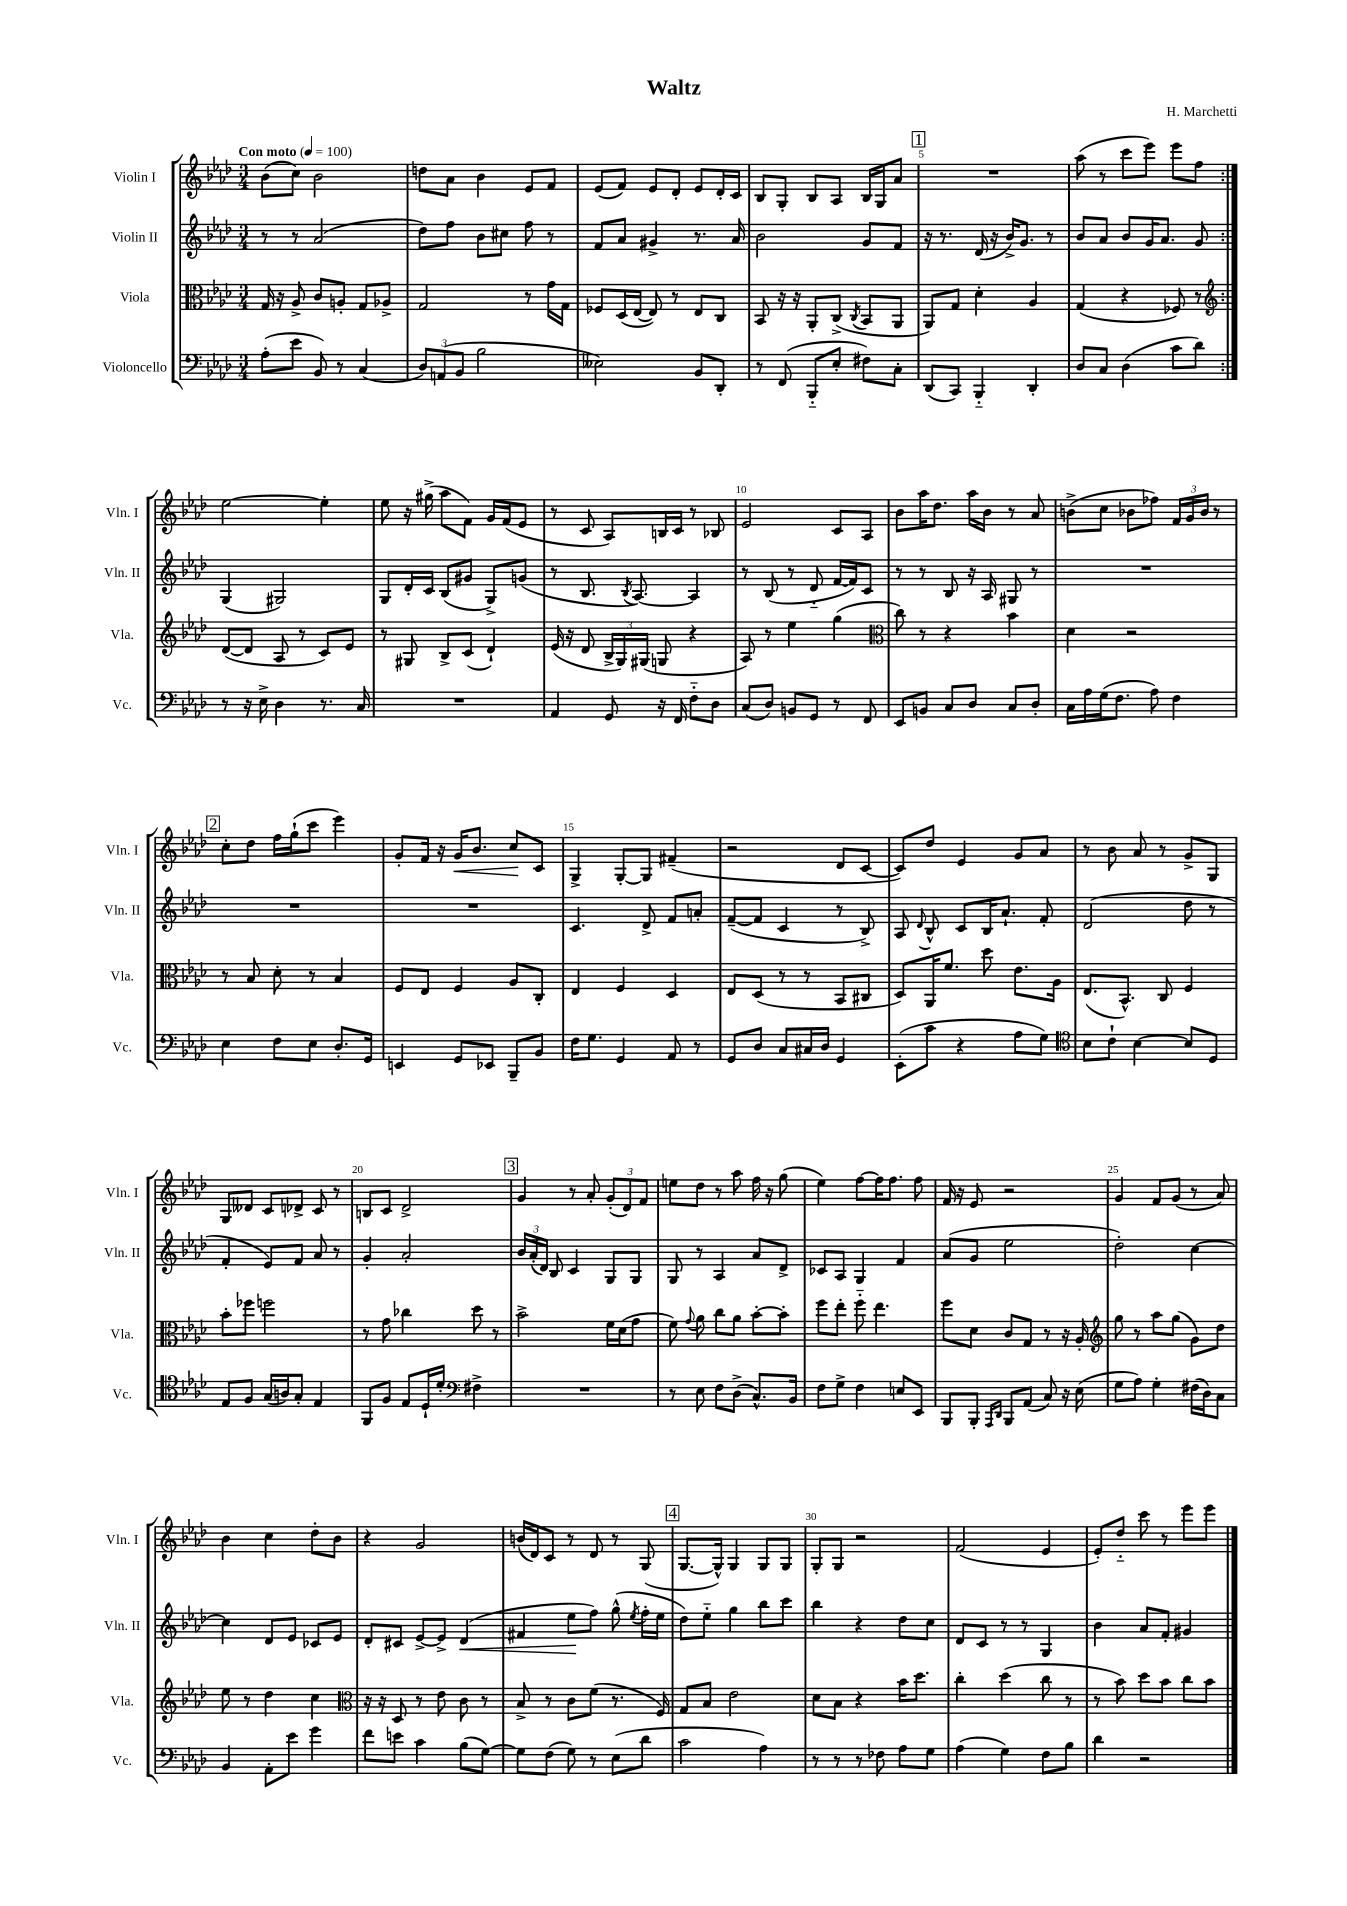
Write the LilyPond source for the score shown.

\header { title = "Waltz" composer = "H. Marchetti" }
<<
\new StaffGroup <<
\new Staff = "s0" \with { instrumentName = "Violin I" shortInstrumentName = "Vln. I" } {
    \clef treble \key aes \major \numericTimeSignature \time 3/4 \tempo "Con moto" 4 = 100
    \autoBeamOff \repeat volta 2 { bes'8[( c''8]) bes'2 |
    d''8[ aes'8] bes'4 ees'8[ f'8] |
    ees'8[( f'8]) ees'8[ des'8]-. ees'8[ des'16-. c'16] |
    bes8[ g8]-. bes8[ aes8] bes16[ g16 aes'8] |
    \mark \markup { \box "1" } R2. |
    aes''8( r8 c'''8[ ees'''8]) ees'''8[ f''8] | }
    ees''2~ ees''4-. |
    ees''8 r16 gis''16->( aes''8[ f'8]) g'16[ f'16( ees'8] |
    r8 c'8 aes8[) b16 c'16] r8 bes8 |
    ees'2 c'8[ aes8] |
    bes'8[ aes''16 des''8.] aes''16[ bes'16] r8 aes'8 |
    b'8[->( c''8] bes'8[ fes''8]) \tuplet 3/2 { f'16[ g'16 bes'16] } r8 |
    \mark \markup { \box "2" } c''8[-. des''8] f''16[ g''16-!( c'''8] ees'''4) |
    g'8[-. f'16] r16 g'16[\< bes'8.] c''8[\! c'8] |
    g4-> g8[~-. g8] fis'4--( |
    r2 des'8[ c'8]~ |
    c'8[) des''8] ees'4 g'8[ aes'8] |
    r8 bes'8 aes'8 r8 g'8[-> g8] |
    g8[ deses'8] c'8[ des'8]-> c'8 r8 |
    b8[ c'8] des'2-> |
    \mark \markup { \box "3" } g'4 r8 aes'8-. \tuplet 3/2 { g'8[-.( des'8) f'8] } |
    e''8[ des''8] r8 aes''8 f''16 r16 g''8( |
    ees''4) f''8[~ f''16 f''8.] f''8 |
    f'16 r16 ees'8 r2 |
    g'4 f'8[ g'8]( r8 aes'8) |
    bes'4 c''4 des''8[-. bes'8] |
    r4 g'2 |
    b'16[( des'16) c'8] r8 des'8 r8 g8( |
    \mark \markup { \box "4" } g8.[~ g16]-^) g4 g8[ g8] |
    g8[-. g8] r2 |
    f'2( ees'4 |
    ees'8[-.) des''8]-_ c'''8 r8 ees'''8[ ees'''8] \bar "|." |
}
\new Staff = "s1" \with { instrumentName = "Violin II" shortInstrumentName = "Vln. II" } {
    \clef treble \key aes \major \numericTimeSignature \time 3/4
    \autoBeamOff \repeat volta 2 { r8 r8 aes'2( |
    des''8[) f''8] bes'8[ cis''8] f''8 r8 |
    f'8[ aes'8] gis'4-> r8. aes'16 |
    bes'2 g'8[ f'8] |
    \mark \markup { \box "1" } r16 r8. des'16( r16 bes'16[->) g'8.] r8 |
    bes'8[ aes'8] bes'8[ g'16 aes'8.] g'8 | }
    g4( gis2) |
    g8[ des'16-. c'16] bes8[( gis'8] g8[->) g'8]( |
    r8 bes8. \acciaccatura { bes8 } aes8.~) aes4 |
    r8 bes8( r8 des'8-_ f'16[~ f'16) c'8] |
    r8 r8 bes8 r16 aes16 gis8 r8 |
    R2. |
    \mark \markup { \box "2" } R2. |
    R2. |
    c'4. des'8-> f'8[ a'8]-. |
    f'8[~--( f'8] c'4 r8 bes8->) |
    aes8 \appoggiatura { des'8 } bes8-^ c'8[ bes16 aes'8.]-! f'8-. |
    des'2( des''8 r8 |
    f'4-. ees'8[) f'8] aes'8 r8 |
    g'4-. aes'2-. |
    \mark \markup { \box "3" } \tuplet 3/2 { bes'16[ aes'16-.( des'16]) } bes8 c'4 g8[ g8] |
    g8 r8 aes4 aes'8[ des'8]-> |
    ces'8[ aes8] g4 f'4 |
    aes'8[( g'8] ees''2 |
    des''2-.) c''4~ |
    c''4 des'8[ ees'8] ces'8[ ees'8] |
    des'8[-. cis'8] ees'8[~-> ees'8]-> des'4\<( |
    fis'4 ees''8[\! f''8]) g''8-^( \acciaccatura { ees''8 } f''16[-. ees''16] |
    \mark \markup { \box "4" } des''8[) ees''8]-_ g''4 bes''8[ c'''8] |
    bes''4 r4 des''8[ c''8] |
    des'8[ c'8] r8 r8 g4 |
    bes'4 aes'8[ f'8]-. gis'4 \bar "|." |
}
\new Staff = "s2" \with { instrumentName = "Viola" shortInstrumentName = "Vla." } {
    \clef alto \key aes \major \numericTimeSignature \time 3/4
    \autoBeamOff \repeat volta 2 { g16 r16 aes8-> c'8[ a8]-. g8[ aes8]-> |
    g2 r8 g'16[ g16] |
    fes8[ des16( ees16]~ ees8) r8 ees8[ c8] |
    bes,8 r16 r16 aes,8[-. c8]->( \acciaccatura { c8 } bes,8[ aes,8] |
    \mark \markup { \box "1" } aes,8[) g8] des'4-. aes4 |
    g4( r4 fes8) r8 | }
    \clef treble des'8[~( des'8] aes8 r8 c'8[) ees'8] |
    r8 gis8 bes8[-> c'8]( des'4-!) |
    ees'16( r16 des'8 \tuplet 3/2 { bes16[-> g16) gis16]( } g8 r4 |
    aes8) r8 ees''4 g''4( |
    \clef alto c''8) r8 r4 bes'4 |
    des'4 r2 |
    \mark \markup { \box "2" } r8 bes8 des'8-. r8 bes4 |
    f8[ ees8] f4 aes8[ c8]-. |
    ees4 f4 des4 |
    ees8[ des8]( r8 r8 bes,8[ cis8] |
    des8[) aes,16 f'8.] des''8 ees'8.[ aes16] |
    ees8.[( bes,8.]-^) c8 f4 |
    bes'8[-. fes''8] f''2 |
    r8 g'8 ces''4 des''8 r8 |
    \mark \markup { \box "3" } bes'2-> f'16[ des'16( g'8] |
    f'8) \appoggiatura { g'8 } aes'8 c''8[ aes'8] bes'8[~-. bes'8]-. |
    f''8[ ees''8]-. f''8-_ ees''4. |
    f''8[ des'8] c'8[ g8] r8 r16 aes16-. |
    \clef treble g''8 r8 aes''8[ g''8]( g'8[) des''8] |
    ees''8 r8 des''4 c''4 |
    \clef alto r16 r16 des8 r8 ees'8 c'8 r8 |
    bes8-> r8 c'8[ f'8]( r8. f16) |
    \mark \markup { \box "4" } g8[ bes8] ees'2 |
    des'8[ bes8] r4 bes'16[ des''8.] |
    c''4-. des''4( c''8 r8 |
    r8 bes'8) des''8[ bes'8] c''8[ bes'8] \bar "|." |
}
\new Staff = "s3" \with { instrumentName = "Violoncello" shortInstrumentName = "Vc." } {
    \clef bass \key aes \major \numericTimeSignature \time 3/4
    \autoBeamOff \repeat volta 2 { aes8[-.( ees'8] bes,8) r8 c4( |
    \tuplet 3/2 { des8[) a,8( bes,8] } bes2 |
    eeses2) bes,8[ des,8]-. |
    r8 f,8( bes,,8[-_ ees8]-. fis8[) c8]-. |
    \mark \markup { \box "1" } des,8[( c,8]) bes,,4-_ des,4-. |
    des8[ c8] des4( c'8[ des'8]) | }
    r8 r16 ees16-> des4 r8. c16 |
    R2. |
    aes,4 g,8 r16 f,16 f8[-_ des8] |
    c8[( des8]) b,8[ g,8] r8 f,8 |
    ees,8[ b,8] c8[ des8] c8[ des8]-. |
    c16[ aes16 g16( f8.] aes8) f4 |
    \mark \markup { \box "2" } ees4 f8[ ees8] des8.[-. g,16] |
    e,4 g,8[ ees,8] bes,,8[-- bes,8] |
    f16[ g8.] g,4 aes,8 r8 |
    g,8[ des8] c8[ cis16 des16] g,4 |
    ees,8[-.( c'8] r4 aes8[ g8]) |
    \clef tenor bes8[ c'8]-! bes4~ bes8[ des8] |
    ees8[ f8] g16[( a16) g8]-. ees4 |
    f,8[ f8] ees8[ des16-! des'16]-. \clef bass fis4-> |
    \mark \markup { \box "3" } R2. |
    r8 ees8 f8[ des8]->( c8.[-^) bes,16] |
    f8[ g8]-> f4 e8[ ees,8] |
    bes,,8[ bes,,8]-. \grace { aes,,16[ des,16] } bes,,8[ aes,8]( c8) r16 ees16( |
    g8[ aes8]) g4-. fis16[( des16) c8] |
    bes,4 aes,8[-. ees'8] g'4 |
    f'8[ e'8] c'4 bes8[( g8]~) |
    g8[ f8]( g8) r8 ees8[( des'8] |
    \mark \markup { \box "4" } c'2 aes4) |
    r8 r8 r8 fes8 aes8[ g8] |
    aes4( g4) f8[ bes8] |
    des'4 r2 \bar "|." |
}
>>
>>
\layout { \context { \Score \override BarNumber.break-visibility = ##(#f #t #t) barNumberVisibility = #(every-nth-bar-number-visible 5) } }
